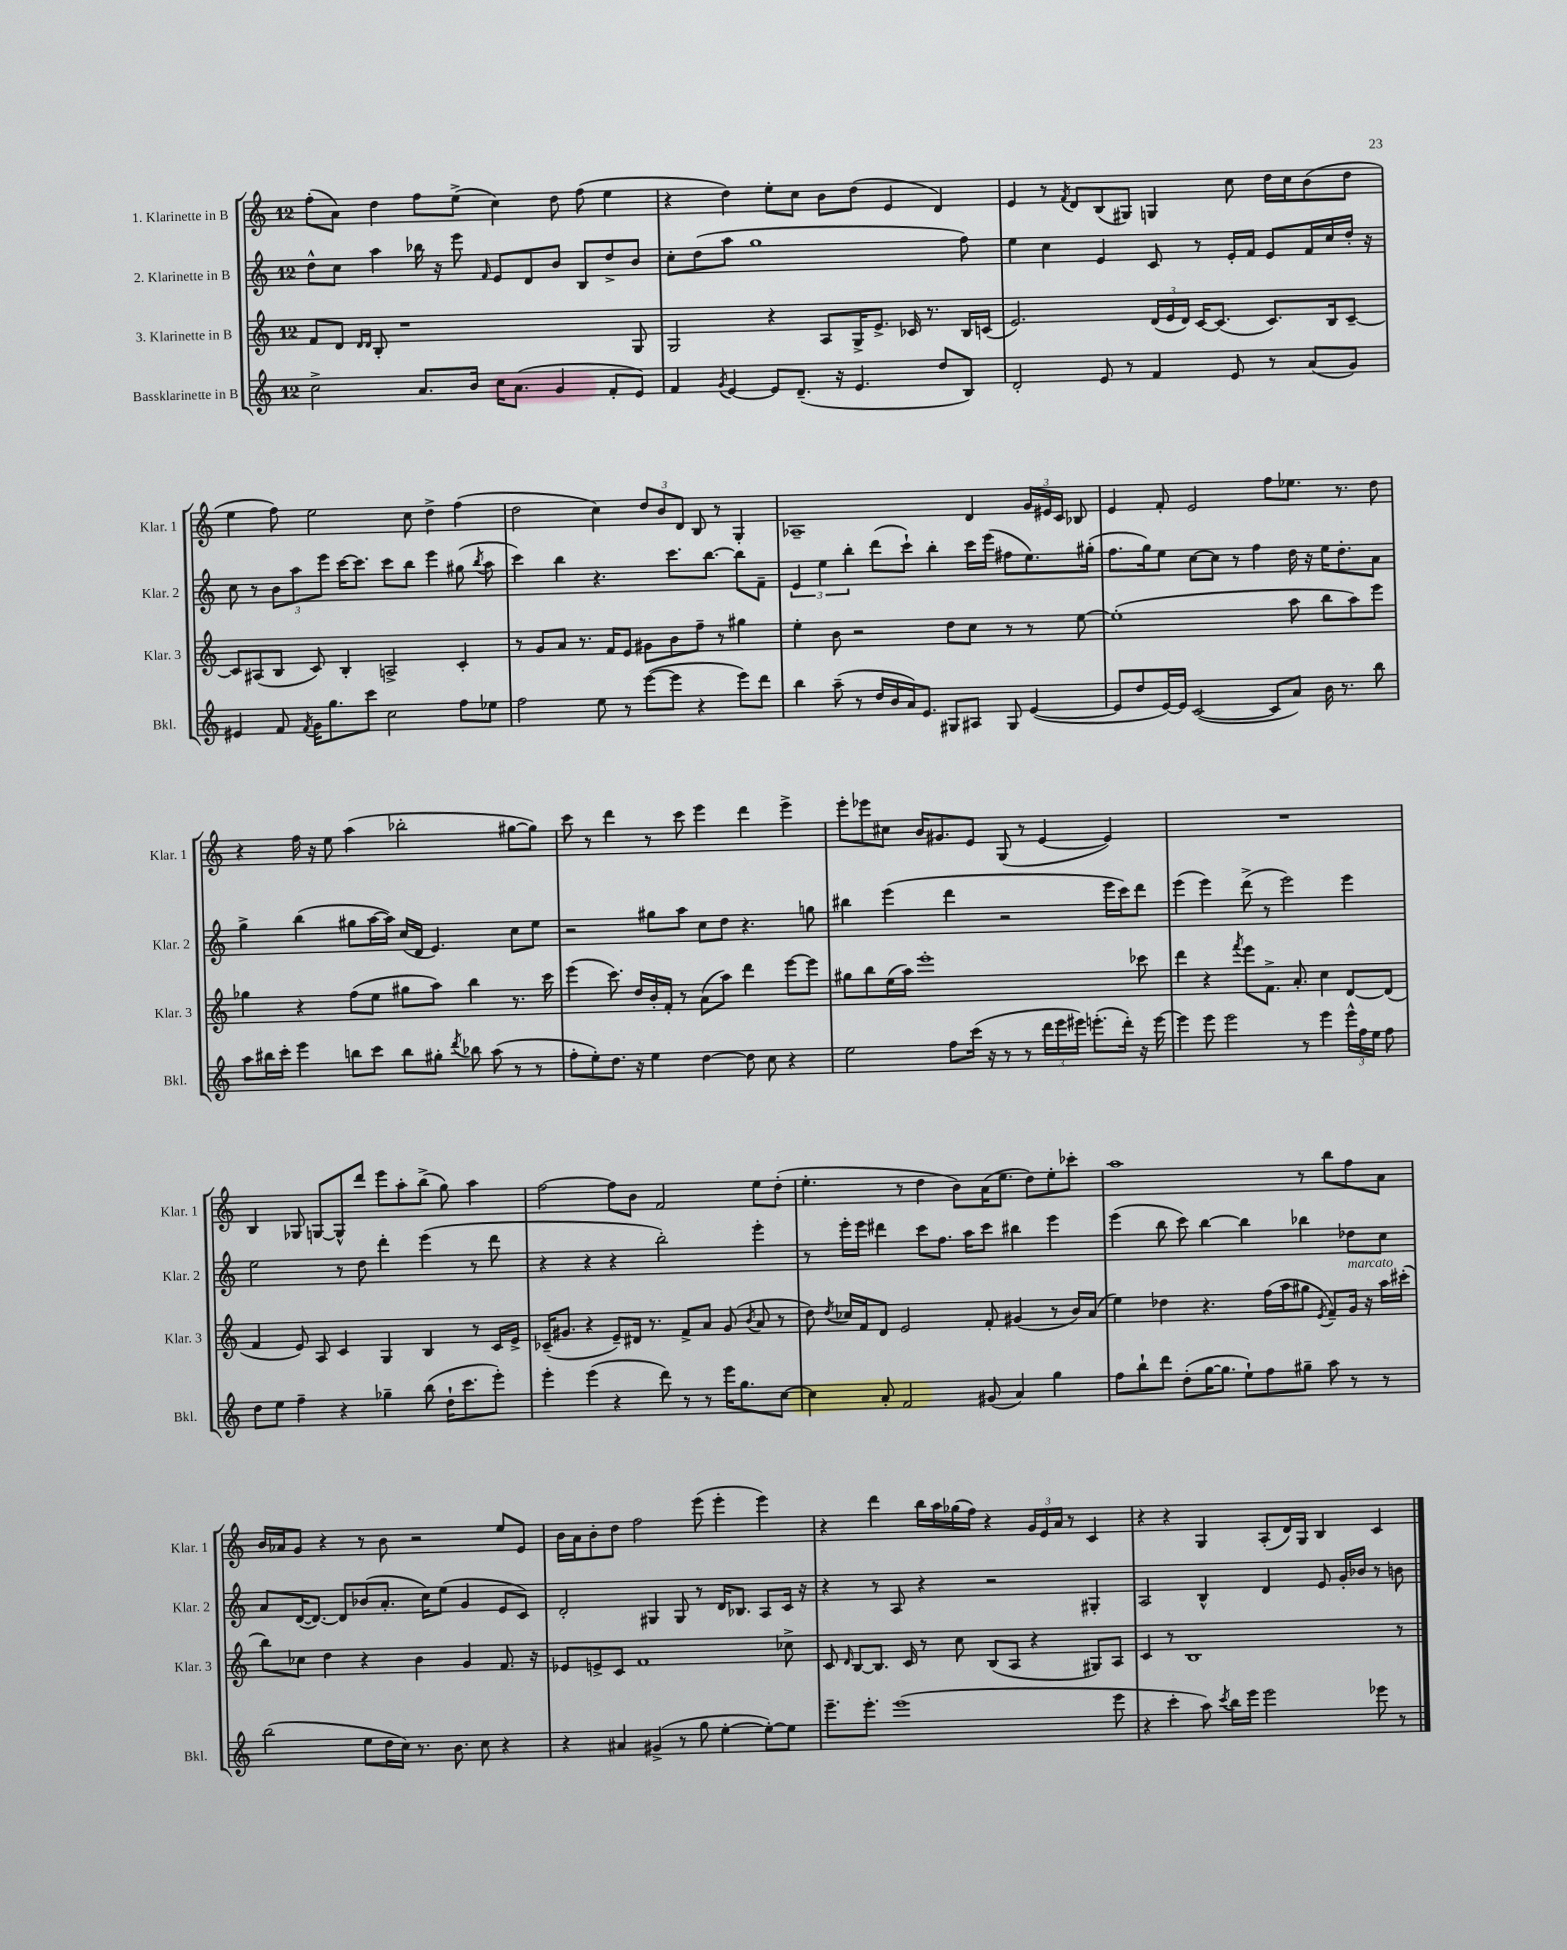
<<
\new StaffGroup <<
\new Staff = "s0" \with { instrumentName = "1. Klarinette in B" shortInstrumentName = "Klar. 1" } {
    \clef treble \key c \major \once \override Staff.TimeSignature.style = #'single-digit \time 12/8
    \autoBeamOff f''8[-.( a'8]) d''4 f''8[ e''8]->( c''4) d''8 f''8( e''4 |
    r4 d''4) e''8[-. c''8] b'8[ d''8]( e'4 d'4) |
    e'4 r8 \acciaccatura { f'8 } d'8[ b8( gis8]) g4 c''8 d''16[ c''16 b'8( d''8] |
    e''4 f''8) e''2 c''8 d''4-> f''4( |
    d''2 c''4) \tuplet 3/2 { d''8[ b'8 d'8] } b8 r8 g4-. |
    aes1-- d'4 \tuplet 3/2 { g'16[ eis'16 c'16] } bes8 |
    e'4 f'8-. e'2 f''8[ ees''8.] r8. d''8 |
    r4 f''16 r16 e''8 a''4( bes''2-. gis''8[~ gis''8]) |
    c'''8 r8 d'''4 r8 c'''8 e'''4 d'''4 e'''4-> |
    e'''8[-. ees'''8 cis''8] b'16[ gis'8. e'8] g8( r8 e'4~ e'4) |
    R1. |
    b4 ges8 g8[~ g8-^ d'''8] e'''8[ a''8-. b''8]->( g''8) a''4 |
    f''2~ f''8[ b'8] f'2 e''8[ d''8]-.( |
    e''4.-. r8 d''4 b'8[) a'16( e''8.] d''8[) e''8-. ces'''8]-. |
    a''1 r8 b''8[ f''8 a'8] |
    b'16[ aes'16 g'8] r4 r8 b'8 r2 e''8[ e'8] |
    b'16[ a'16 b'8-. d''8] f''2 e'''8( e'''4-. e'''4) |
    r4 d'''4 b''16[ a''16 ges''16( f''16]) r4 \tuplet 3/2 { g'16[ e'16 a'16] } r8 c'4 |
    r4 r4 g4 a8[-.( d'16) g16] b4 c'4 \bar "|." |
}
\new Staff = "s1" \with { instrumentName = "2. Klarinette in B" shortInstrumentName = "Klar. 2" } {
    \clef treble \key c \major \once \override Staff.TimeSignature.style = #'single-digit \time 12/8
    \autoBeamOff d''8[-^ c''8] a''4 bes''16 r16 e'''8 \grace { f'16 } e'8[ d'8 b'8] b8[ d''8-> b'8] |
    c''8[-. d''8( a''8] g''1 f''8) |
    e''4 c''4 e'4 c'8 r8 e'16[-. f'16] e'8[ f'16 c''16 d''16]-. r16 |
    c''8 r8 \tuplet 3/2 { b'8[ a''8 e'''8] } c'''16[~ c'''8.] c'''8[ b''8] e'''4 gis''8( \acciaccatura { b''8 } a''8 |
    c'''4) b''4 r4. c'''8.[ b''8.]~ b''8[ f'8]-- |
    \tuplet 3/2 { e'4 e''4 b''4-. } d'''8[( c'''8]-!) b''4-. c'''16[ e'''16]( fis''8[ e''8.) gis''16]-.( |
    f''8.[ g''16) e''8] c''8[~ c''8] r8 f''4 d''16 r16 e''16[ d''8.-. a'8] |
    g''4-> b''4( gis''8[ a''16~ a''16]) c''16[( d'16] e'4.) c''8[ e''8] |
    r2 gis''8[ a''8] c''8[ d''8] r4. g''8 |
    bis''4 e'''4( d'''4 r2 e'''16[ c'''16) d'''8] |
    e'''4( e'''4) d'''8->( r8 e'''2) e'''4 |
    e''2 r8 d''8 d'''4-. e'''4( r8 d'''8 |
    r4 r4 r4 b''2-.) e'''4-. |
    r8 e'''16[-. e'''16] dis'''4 c'''8[ f''8.] a''16[ c'''8] bis''4 e'''4 |
    e'''4( b''8 c'''8) b''4~ b''4 bes''4 des''8[ c''8] |
    a'8[ d'16~( d'8.]~) d'8[ bes'8( a'8.]-. c''16[) e''8]( g'4 e'8[ c'8]) |
    d'2-. gis4 gis8 r8 d'16[ bes8.] a8[ c'16] r16 |
    r4 r8 a8 r4 r2 gis4-. |
    a2 b4-^ d'4 e'8 g'16[-. bes'16] r8 b'8 \bar "|." |
}
\new Staff = "s2" \with { instrumentName = "3. Klarinette in B" shortInstrumentName = "Klar. 3" } {
    \clef treble \key c \major \once \override Staff.TimeSignature.style = #'single-digit \time 12/8
    \autoBeamOff f'8[ d'8] \grace { d'16[ d'16] } b8-. r1 g8 |
    g2 r4 a8[ g16-> e'8.]-> ces'16 r8. b16[ c'16]( |
    e'2.) \tuplet 3/2 { d'16[( e'16 d'16]) } c'16[~ c'8.]( c'8.[) b16 c'8]~-- |
    c'8[ ais8( b8] c'8) b4-. a2-> c'4-. |
    r8 g'8[ a'8] r8. f'16[ e'8] gis'8[ b'8 f''8]-- r8 gis''4 |
    e''4-. b'8 r2 d''8[ c''8] r8 r8 e''8~ |
    e''1-.( a''8 b''8[ a''8) e'''8] |
    ges''4 r4 f''8[( e''8] gis''8[ a''8]) b''4 r8. c'''16 |
    e'''4( c'''8.) d''16[ b'16-. f'16]-. r8 a'8[( a''8]) d'''4 e'''8[~ e'''8] |
    gis''8[ b''8 e''16( a''16]) e'''1-. ces'''8 |
    d'''4 r4 \acciaccatura { f'''8 } e'''8[ f'8.]-> a'8.-. c''4 d'8[~ d'8]( |
    f'4 e'8) a8 c'4 g4 b4 r8 c'16[ e'16]-> |
    ces'16[--( gis'8.] r4 e'8[--) dis'16] r8. f'8[-> a'8] gis'8( \acciaccatura { b'8 } a'8 r8 |
    d''8) \acciaccatura { d''8 } ces''16[ f'16 d'8] e'2 f'8-. gis'4( r8 b'16[) a'16]( |
    e''4) des''4 r4. f''16[( a''16 gis''8] \acciaccatura { e'8 } f'8[--) g'16]^\markup { \italic "marcato" } r16 a''16[ cis'''16]-.( |
    b''8[) ces''8] d''4 r4 b'4 g'4 f'8. r16 |
    ees'8[ e'8-> c'8] f'1 ces''8-> |
    c'8 \grace { d'16 } b8[~ b8.] c'16 r8 c''8 b8[( a8] r4 gis8[) a8] |
    c'4 r8 b1 r8 \bar "|." |
}
\new Staff = "s3" \with { instrumentName = "Bassklarinette in B" shortInstrumentName = "Bkl." } {
    \clef treble \key c \major \once \override Staff.TimeSignature.style = #'single-digit \time 12/8
    \autoBeamOff c''2-> a'8.[ b'16] c''16[ a'8.]( g'4 f'8[-. e'8]) |
    f'4 \acciaccatura { g'8 } e'4~ e'8[ d'8.]--( r16 e'4. d''8[ b8]) |
    d'2-. e'8 r8 f'4 e'8 r8 a'8[( g'8]) |
    eis'4 f'8 \acciaccatura { f'8 } g'16[ g''8. c'''8] c''2 f''8[ ees''8] |
    f''2 e''8 r8 e'''8[~( e'''8] r4 e'''8[) d'''8] |
    b''4 a''8--( r8 d''16[ b'16 a'16) e'8.] gis8[ ais8] gis8 e'4~( |
    e'8[ d''8 e'16~) e'16] c'2~( c'8[ a'8]) b'16 r8. b''8 |
    a''8[ bis''16 c'''16]-. e'''4 b''8[ c'''8] b''8[ gis''8]-. \acciaccatura { d'''8 } bes''8 a''8( r8 r8 |
    f''8[-. e''8-.) d''8.] r16 e''4 d''4~ d''8 c''8 r4 |
    e''2 f''8[ c'''16]( r16 r8 r8 \tuplet 3/2 { d'''16[ e'''16 eis'''16]) } e'''8.[-.( d'''16]-.) r16 e'''16~ |
    e'''4 e'''8 e'''2 r8 e'''4 \tuplet 3/2 { e'''16[-^ f''16 e''16] } f''8 |
    d''8[ e''8] f''4-- r4 ges''4-- b''8( d''16[-! c'''8. e'''8]-.) |
    e'''4-. e'''4( r4 d'''8) r8 r8 e'''16[ g''8. c''8]~ |
    c''4 a'8-. f'2 gis'8( a'4) g''4 |
    f''8[ b''8-! d'''8] d''8[-.( g''16~ g''8.] e''8[-!) f''8 gis''8]-- a''8 r8 r8 |
    b''2( e''8[ d''16 c''16]) r8. b'8. c''8 r4 |
    r4 ais'4 gis'4->( r8 g''8 e''4~-. e''8[~-.) e''8] |
    e'''8.[-- e'''8.]-. e'''1( e'''8 |
    r4 c'''4-. a''8) \acciaccatura { c'''8 } b''16[ e'''16] e'''2 ees'''8 r8 \bar "|." |
}
>>
>>
\layout { \context { \Score \remove "Bar_number_engraver" } }
